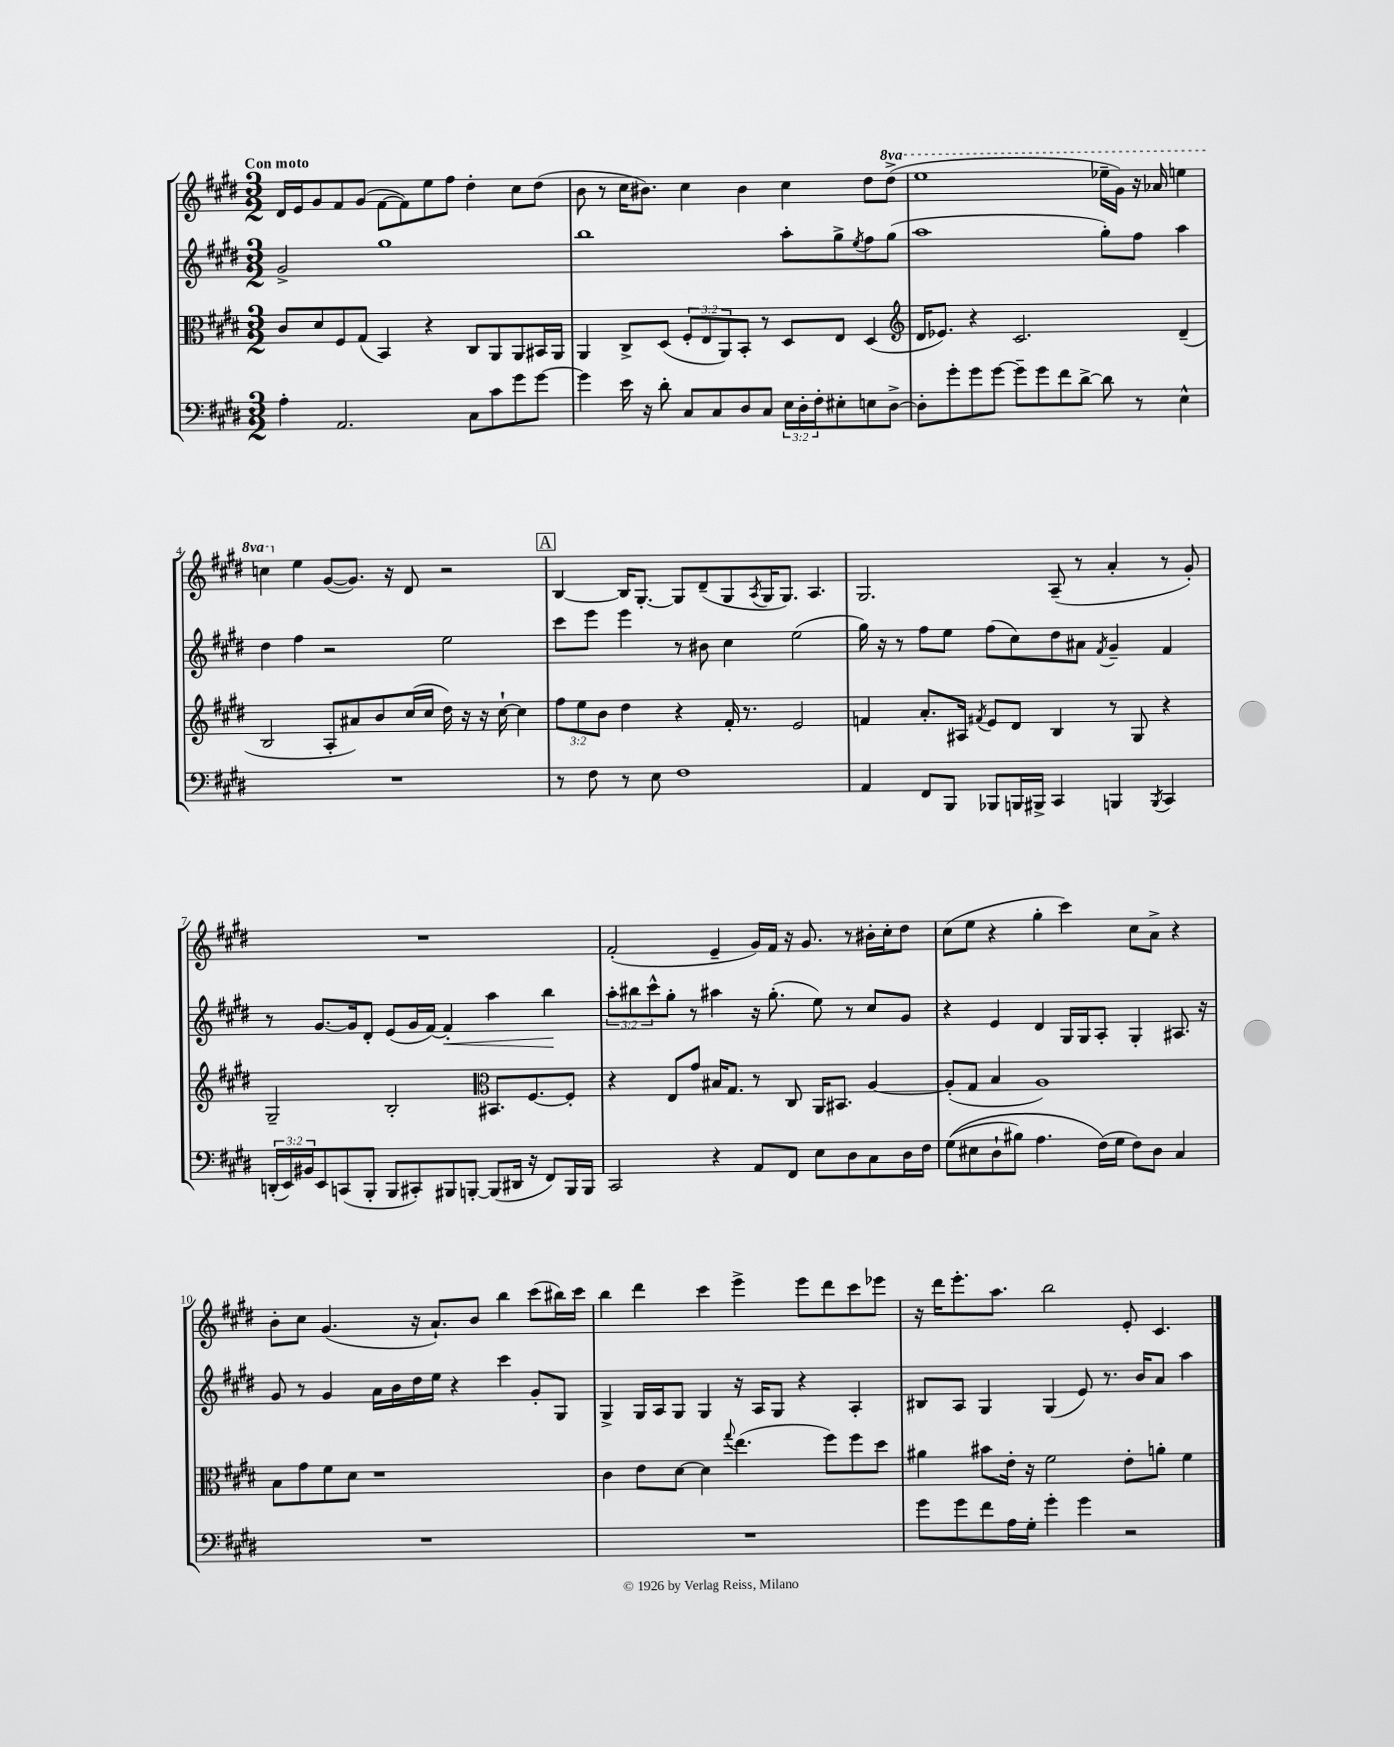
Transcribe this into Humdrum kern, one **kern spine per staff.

**kern	**kern	**kern	**kern
*staff4	*staff3	*staff2	*staff1
*clefF4	*clefC3	*clefG2	*clefG2
*k[f#c#g#d#]	*k[f#c#g#d#]	*k[f#c#g#d#]	*k[f#c#g#d#]
*M3/2	*M3/2	*M3/2	*M3/2
4A'	8c#	2g#^	16d#
.	.	.	16e
.	8d#	.	8g#
2.AA	8F#	.	8f#
.	(8G#	.	(8g#
.	4BB)	1gg#	[8f#
.	.	.	8f#])
.	4r	.	8ee
.	.	.	8ff#
8C#	8C#	.	4dd#'
8c#	8AA	.	.
8g#	8AA	.	8cc#
[8g#	16BB#	.	(8dd#
.	16AA	.	.
=	=	=	=
4g#]	4AA	1bb	8b
.	.	.	8r
16e	8C#^	.	16cc#
16r	.	.	8.b#)
8d#'	(8D#	.	.
8C#	12F#'	.	4cc#
.	12E	.	.
8C#	.	.	.
.	12AA)	.	.
8D#	8BB'	.	4b#
8C#	8r	.	.
24E	8D#	8aa'	4cc#
24D#'	.	.	.
24F#'	.	.	.
8E#'	8E	8gg#^	.
.	.	8qee	.
8E	(4D#	8ff#	8dd#
[8D#^	.	(8gg#	(8ddd#^
=	=	=	=
*	*clefG2	*	*
8D#']	16d#	1aa	1eee
.	8.e-)	.	.
8g#'	.	.	.
8g#	4r	.	.
[8g#	.	.	.
8g#~]	2.c#	.	.
8g#	.	.	.
8f#	.	.	.
[8d#^	.	.	.
8d#]	.	8gg#')	16eee-~
.	.	.	16gg#)
8r	.	8ff#	16r
.	.	.	16aa-
4E^^	(4d#~	4aa	4eee
=	=	=	=
1.r	2B	4dd#	4ccc
.	.	4ff#	4ee
.	8A'	2r	([8g#
.	8a#)	.	8.g#])
.	8b	.	.
.	.	.	16r
.	(16cc#	.	8d#
.	16cc#	.	.
.	16dd#)	2ee	2r
.	16r	.	.
.	16r	.	.
.	[16cc#`	.	.
.	4cc#]	.	.
=	=	=	=
8r	12ff#	8ccc#	[4B
.	12ee	.	.
8F#	.	8eee	.
.	12b	.	.
8r	4dd#	4eee	16B]
.	.	.	[8.G#'
8E	.	.	.
1F#	4r	8r	8G#]
.	.	8b#	(8d#~
.	16f#'	4cc#	8G#
.	8.r	.	.
.	.	.	8qA
.	.	.	16G#
.	.	.	8.G#)
.	2e	(2ee	.
.	.	.	4.A
=	=	=	=
4AA	4f	16gg#)	2.G#
.	.	16r	.
.	.	8r	.
8FF#	8.a'	8ff#	.
8BBB	.	8ee	.
.	16A#	.	.
.	8qf#	.	.
8BBB-	8e	(8ff#	.
16BBB	8d#	8cc#)	.
16BBB#^	.	.	.
4CC#	4B	8dd#	(8A~
.	.	8a#	8r
.	.	8qf#	.
4BBB	8r	4g#~	4a'
.	8G#	.	.
8qBBB	.	.	.
4CC#	4r	4f#	8r
.	.	.	8g#')
=	=	=	=
(24DD'	2G#~	8r	1.r
24EE)	.	.	.
24BB#	.	.	.
8EE	.	[8.g#	.
(8CC	.	.	.
.	.	16g#]	.
8BBB'	.	8d#'	.
8BBB	2B'	(8e	.
8CC#')	.	16g#	.
.	.	[16f#)	.
8BBB#	.	4f#']	.
[8BBB'	.	.	.
*	*clefC3	*	*
(8BBB]	8.BB#	4aa	.
16DD#	.	.	.
16r	[8.F#	.	.
8FF#)	.	4bb	.
16BBB	8F#']	.	.
16BBB	.	.	.
=	=	=	=
2CC#	4r	12aa'	(2f#'
.	.	12bb#	.
.	.	12ccc#^^	.
.	8E	8gg#'	.
.	8g#	8r	.
4r	16B#	4aa#	4e~
.	8.G#	.	.
8AA	8r	16r	16g#)
.	.	(8.gg#'	16f#
8FF#	8C#	.	16r
.	.	.	8.g#
8E	16AA	8ee)	.
.	8.BB#	.	.
8D#	.	8r	8r
8C#	[4A	8cc#	16b#'
.	.	.	16cc#'
16D#	.	8g#	8dd#
16F#	.	.	.
=	=	=	=
&((8G#	(8A']	4r	(8cc#
8E#	8G#	.	8ee
8D#`	4B	4e	4r
8B#)	.	.	.
4.A	1A)	4d#	4gg#'
.	.	16G#	4ccc#)
.	.	16G#	.
(16F#&)	.	8A'	.
16G#	.	.	.
8F#)	.	4G#'	8cc#
8D#	.	.	8a^
4C#	.	8.A#	4r
.	.	16r	.
=	=	=	=
1.r	8B	8g#	8b'
.	8g#	8r	8cc#
.	8f#	4g#	(4.g#
.	8d#	.	.
.	1r	16a	.
.	.	16b	.
.	.	16dd#	16r
.	.	16ee	8.a`)
.	.	4r	.
.	.	.	8b
.	.	4ccc#	4bb
.	.	8g#'	(8ccc#
.	.	8G#	16bb#)
.	.	.	16ccc#
=	=	=	=
1.r	4c#	4G#^	4bb
.	8e	16G#	4ddd#
.	.	16A	.
.	[8d#	8G#	.
.	4d#]	4G#	4ccc#
.	8qqgg#	.	.
.	(4.ee	16r	4eee^
.	.	16A	.
.	.	8G#	.
.	.	4r	8eee
.	8ff#)	.	8ddd#
.	8ff#	4A'	8ccc#
.	8dd#	.	8eee-
=	=	=	=
8g#	4a#	8B#	16r
.	.	.	16ddd#
8g#	.	8A	8.eee'
8f#	8b#	4G#	.
.	.	.	8.aa
16A	16e'	.	.
16G#'	16r	.	.
4g#'	2f#	(4G#	2bb
4g#	.	8e)	.
.	.	8.r	.
2r	8e'	.	8e'
.	.	16b	.
.	8a'	8a	4.c#
.	4f#	4aa	.
==	==	==	==
*-	*-	*-	*-
